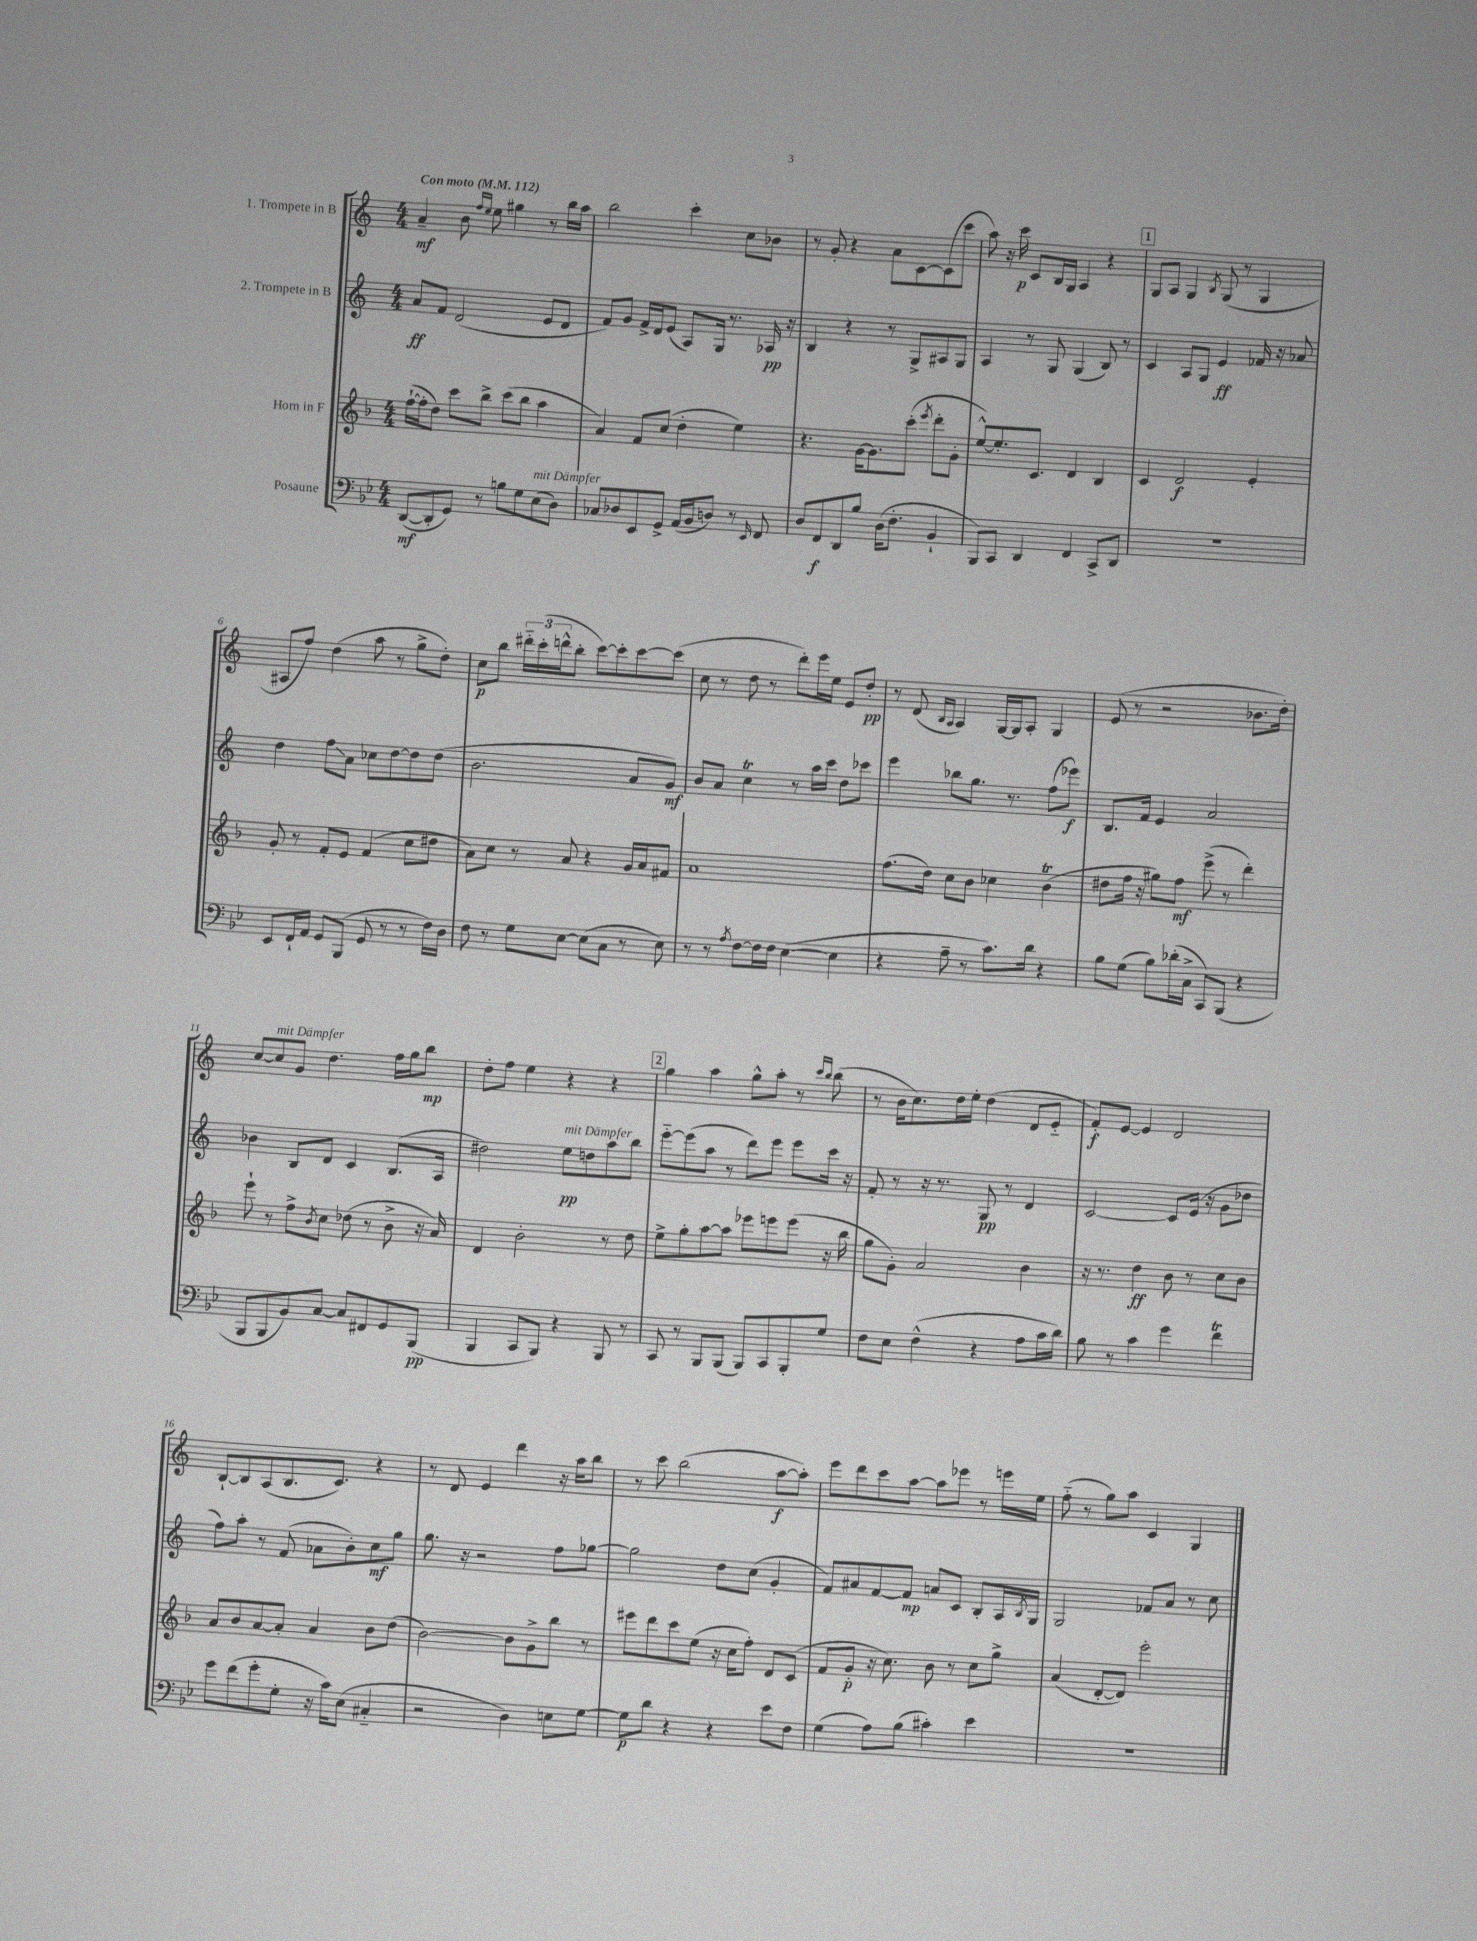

**kern	**kern	**kern	**kern
*staff4	*staff3	*staff2	*staff1
*clefF4	*clefG2	*clefG2	*clefG2
*k[b-e-]	*k[b-]	*k[]	*k[]
*M4/4	*M4/4	*M4/4	*M4/4
*MM112	*MM112	*MM112	*MM112
([8DD	([16ff`	8a	4a~
.	16ff']	.	.
8DD']	8dd)	8f	.
8GG)	8ccc	(2d	8b
.	.	.	16qqff
.	.	.	16qqee
8r	8bb-^	.	8ee
8B	(8ccc	.	4gg#
8G	8bb-	.	.
(8E-	4aa	8e	8r
8D)	.	8d	16bb
.	.	.	16aa
=	=	=	=
8C-	4a)	8f)	2bb
8D-	.	8g	.
8EE-	8f	16f^	.
.	.	16d	.
8GG^	(8cc	(8e	.
(16AA	4dd'	8A)	4ccc'
16BB-	.	.	.
8D)	.	16G	.
.	.	8.r	.
8r	4ee)	.	8cc
16qqEE-	.	.	.
8FF	.	16A-	8b-
.	.	16r	.
=	=	=	=
8D	4.r	4B	8r
8FF	.	.	8g'
8DD	.	4r	4r
8B-	[16g	.	.
.	8.g]	.	.
(16D	.	8r	8a
8.F'	.	.	.
.	(8ccc'	8G^	[8c
.	8qeee	.	.
4BB-`	8ddd'	8A#	(8c]
.	8g'	8G	8ccc
=	=	=	=
8BBB-)	[8ee^^)	4A	8aa)
8CC	8.ee']	.	16r
.	.	.	16ccc
4DD	.	8r	8c
.	8.c	.	.
.	.	8G	16B
.	.	.	16G
4FF	4d	(4G	4A
8CC^	4B-	8B)	4r
8DD	.	8r	.
=	=	=	=
1r	4c	4c	8G
.	.	.	8A
.	2d	8A	4G
.	.	8G	.
.	.	.	8qB
.	.	4e	(8G
.	.	.	8r
.	4e'	16f-	4G
.	.	16r	.
.	.	8a-	.
=	=	=	=
8EE-	8g'	4dd	8A#
16FF`	8r	.	8ff)
16AA	.	.	.
8GG	8f'	8ff	(4dd
(8BBB-	8e	8a	.
8GG	(4f	8cc-	8aa
8r	.	[8dd	8r
8r	8cc	8dd]	8gg^
16F)	8dd#	(8dd	8dd')
16D	.	.	.
=	=	=	=
8F	8a)	2.b	8cc
8r	8cc	.	8bb
8G	8r	.	24ddd#'~
.	.	.	(24ccc'
.	.	.	24ddd^^
[8E-	8a	.	8bb'
(8E-]	4r	.	[8ccc)
8C	.	.	8ccc']
8r	16g	8a	[8ccc
.	16a	.	.
8E-)	8f#	8g)	(8ccc]
=	=	=	=
8r	1a	8b	8cc
8r	.	8a	8r
8qA	.	.	.
[8F	.	4cc	8dd
16F]	.	.	8r
16F	.	.	.
([4E-	.	8r	8ddd')
.	.	16aa	16eee
.	.	16ccc	16ee
4E-]	.	8dd	8e
.	.	8ccc-	8dd'
=	=	=	=
4r	(8.ff	4eee	8r
.	.	.	(8d
.	16dd)	.	.
.	.	.	16qqB
.	.	.	16qqA
8A~	8cc	8bb-	4A)
8r	8b-	8.gg	.
8.c)	4cc-	.	[16G
.	.	8.r	16G]
.	.	.	8A'
16d	.	.	.
4r	(4b-	(8ff	4G
.	.	8eee-)	.
=	=	=	=
8B-	8dd#	8.B	(8e
(8G	16ff	.	8r
.	16r	16f	.
8B-)	8gg#)	4e	2r
(16d-'	8ff	.	.
16C^	.	.	.
8CC)	(8eee^	2a	.
(8BBB-	8r	.	.
4r	4ddd')	.	8.b-
.	.	.	16dd')
=	=	=	=
8BBB-	8eee`	4b-	[8cc
8BBB-	8r	.	8cc]
8BB-)	8ff^	8B	8g
.	8qb-	.	.
[8C	8cc	8d	4.dd
8C]	(8dd-	4c	.
8FF#	8r	.	.
8GG	8b-^	(8.B	16ff
.	.	.	16gg
(8BBB-	16r	.	8bb
.	16a)	16A	.
=	=	=	=
4BBB-	4d	2dd#)	8dd'
.	.	.	8ff
8CC	2b-'	.	4ee
8BBB-)	.	.	.
4r	.	8ee	4r
.	.	8dd	.
8BBB-	8r	8aa	4r
8r	8dd	8bb	.
=	=	=	=
8CC	8ee^	[8eee'~	4gg
8r	8gg'	(8eee]	.
8BBB-	[8aa	8aa	4aa
(8BBB-	8aa]	8r	.
8BBB-)	8eee-	8ddd)	8gg^^
8CC	8eee	8eee	8aa'
8BBB-'	(8eee	8eee	8r
.	.	.	16qqccc
.	.	.	16qqbb
8G	16r	16ccc	(8bb
.	16bb-	16r	.
=	=	=	=
8F	8gg	8f'	8r
8E-	8g')	8r	16b
.	.	.	8.cc)
(4F^^	2a	16r	.
.	.	8.r	.
.	.	.	16dd
.	.	.	16ee'
4r	.	8G	(4dd
.	.	8r	.
8A	4b-	4d	8d
16c	.	.	8e'~
16d)	.	.	.
=	=	=	=
8B-	16r	[2c	8f')
.	8.r	.	.
8r	.	.	[8e
4c	4dd	.	4e]
4g	8b-	8c]	2d
.	8r	(16e	.
.	.	16r	.
4f	8cc	8g	.
.	8b-	8dd-	.
=	=	=	=
8g	8a	8ff)	[8B`
(8f	8b-	8aa'	8B]
8g'	[8a	8r	(8A
8G'	8a']	(8f	8.B
16r	4a	8a-	.
16c)	.	.	8.c)
(8E-	.	8b')	.
4C#'~	8b-	8cc	4r
.	(8dd	8gg	.
=	=	=	=
2r	[2b-)	8.gg	8r
.	.	.	8d
.	.	16r	.
.	.	2r	4e
4D)	8b-]	.	4ddd
.	8g^	.	.
8E	8bb-	8ff	16r
.	.	.	16aa
[8G	8r	[8gg-	8bb
=	=	=	=
8G]	8eee#	2gg-]	8r
8d	8ddd	.	8ccc
4r	8ccc	.	(2bb
.	(8ee	.	.
4r	16r	8dd	.
.	16cc	.	.
.	8ff')	(8cc	.
8e-	8d	4g'	[8aa
8F	(8c	.	8aa'])
=	=	=	=
(4G	8f	8f)	8eee
.	8g'	8a#	8ddd
8A)	16r	[8f	8ccc
.	8.cc)	.	.
(8B-	.	8f]	[8aa
4c#')	8b-	8a	8aa]
.	8r	8c	8eee-
4e-	8cc	8B'	8r
.	8gg^	16A	16eee
.	.	8qB	.
.	.	16G	16ee
=	=	=	=
1r	(4a	2G	(8ff'~
.	.	.	8r
.	[8d'	.	8gg)
.	8d])	.	8aa
.	2eee'	8f-	4c
.	.	8a	.
.	.	8r	4G
.	.	8cc	.
==	==	==	==
*-	*-	*-	*-
